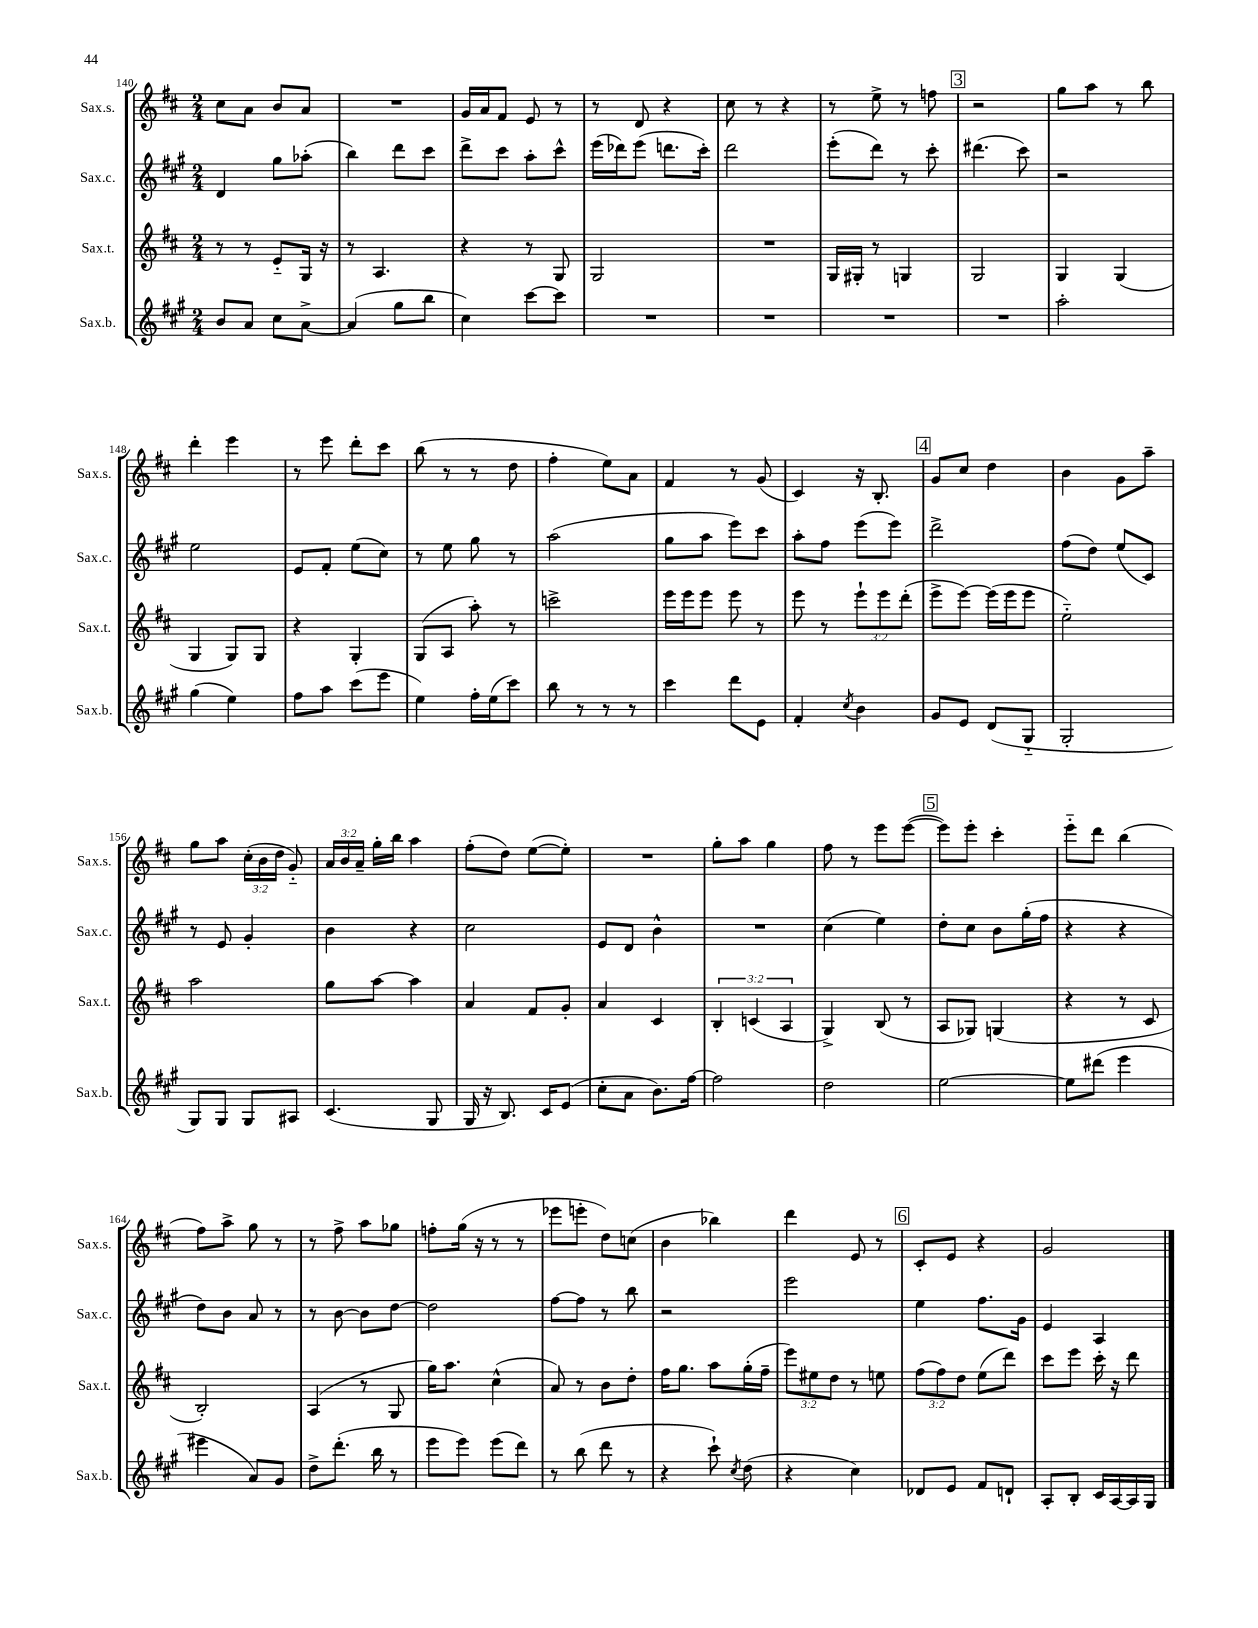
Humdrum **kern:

**kern	**kern	**kern	**kern
*part4	*part3	*part2	*part1
*staff4	*staff3	*staff2	*staff1
*I"Sax.b.	*I"Sax.t.	*I"Sax.c.	*I"Sax.s.
*I'Sax.b.	*I'Sax.t.	*I'Sax.c.	*I'Sax.s.
*clefG2	*clefG2	*clefG2	*clefG2
*k[f#c#g#]	*k[f#c#]	*k[f#c#g#]	*k[f#c#]
*M2/4	*M2/4	*M2/4	*M2/4
=140	=140	=140	=140
8b/L	8r	4d/	8cc#\L
8a/J	8r	.	8a\J
8cc#\L	8e/L	8gg#\L	8b/L
[8a^\J	16G/Jk	(8aa-X'\J	8a/J
.	16r	.	.
=141	=141	=141	=141
(4a/]	8r	4bb\)	2r
.	4.A/	.	.
8gg#\L	.	8ddd\L	.
8bb\J	.	8ccc#\J	.
=142	=142	=142	=142
4cc#\)	4r	8ddd^\L	16g/LL
.	.	.	16a/J
.	.	8ccc#\J	8f#/J
[8ccc#\L	8r	8aa'\L	8e/
8ccc#\J]	8G/	8ccc#^^\J	8r
=143	=143	=143	=143
2r	2G/	(16eee\LL	8r
.	.	16ddd-X\J)	.
.	.	(8eee\J	8d/
.	.	8.dddn\L	4r
.	.	16ccc#'\Jk)	.
=144	=144	=144	=144
2r	2r	2ddd\	8cc#\
.	.	.	8r
.	.	.	4r
=145	=145	=145	=145
2r	16G/LL	(8eee'\L	8r
.	16G#X'/JJ	.	.
.	8r	8ddd\J)	8ee^\
.	4Gn/	8r	8r
.	.	8ccc#'\	8ffn\
!!LO:REH:place=s1:t=3
=146	=146	=146	=146
2r	2G/	(4.ddd#X\	2r
.	.	8ccc#\)	.
=147	=147	=147	=147
2aa'\	4G/	2r	8gg\L
.	.	.	8aa\J
.	(4G/	.	8r
.	.	.	8bb\
!!LO:LB:g=z
=148	=148	=148	=148
(4gg#\	4G/	2ee\	4ddd'\
4ee\)	8G/L)	.	4eee\
.	8G/J	.	.
=149	=149	=149	=149
8ff#\L	4r	8e/L	8r
8aa\J	.	8f#'/J	8eee\
(8ccc#\L	4G'/	(8ee\L	8ddd'\L
8eee\J	.	8cc#\J)	8ccc#\J
=150	=150	=150	=150
4ee\)	(8G/L	8r	(8bb\
.	8A/J	8ee\	8r
16ff#'\LL	8aa'\)	8gg#\	8r
(16ee\J	.	.	.
8ccc#\J)	8r	8r	8dd\
=151	=151	=151	=151
8bb\	2cccn^\	(2aa\	4ff#'\
8r	.	.	.
8r	.	.	8ee\L)
8r	.	.	8a\J
=152	=152	=152	=152
4ccc#\	16eee\LL	8gg#\L	4f#/
.	16eee\J	.	.
.	8eee\J	8aa\J	.
8ddd\L	8eee\	8eee\L)	8r
8e\J	8r	8ccc#\J	(8g/
=153	=153	=153	=153
4f#'/	8eee\	8aa'\L	4c#/)
.	8r	8ff#\J	.
8qcc#/	.	.	.
4b\	12eee`\L	(8eee\L	16r
.	.	.	8.B'/
.	12eee\	.	.
.	.	8eee\J)	.
.	(12ddd'\J	.	.
!!LO:REH:place=s1:t=4
=154	=154	=154	=154
8g#/L	8eee^\L	2ddd^\	8g/L
8e/J	[8eee\J)	.	8cc#/J
(8d/L	(16eee\LL]	.	4dd\
.	16eee\J	.	.
8G#/J	8eee\J	.	.
=155	=155	=155	=155
2G#'/	2ee\)	(8ff#\L	4b\
.	.	8dd\J)	.
.	.	(8ee/L	8g\L
.	.	8c#/J)	8aa~\J
!!LO:LB:g=z
=156	=156	=156	=156
8G#/L)	2aa\	8r	8gg\L
8G#/J	.	8e/	8aa\J
8G#/L	.	4g#'/	(24cc#'\LL
.	.	.	24b\
.	.	.	24dd\JJ
8A#X/J	.	.	8g/)
=157	=157	=157	=157
(4.c#/	8gg\L	4b\	24a/LL
.	.	.	24b/
.	.	.	24a~/JJ
.	[8aa\J	.	16gg'\LL
.	.	.	16bb\JJ
.	4aa\]	4r	4aa\
8G#/	.	.	.
=158	=158	=158	=158
16G#/	4a/	2cc#\	(8ff#'\L
16r	.	.	.
8.B/)	.	.	8dd\J)
.	8f#/L	.	([8ee\L
16c#/KL	.	.	.
(8e/J	8g'/J	.	8ee'\J])
=159	=159	=159	=159
8cc#'\L	4a/	8e/L	2r
8a\J	.	8d/J	.
8.b\L)	4c#/	4b^^\	.
[16ff#\Jk	.	.	.
=160	=160	=160	=160
2ff#\]	6B'/	2r	8gg'\L
.	.	.	8aa\J
.	(6cn/	.	.
.	.	.	4gg\
.	6A/	.	.
=161	=161	=161	=161
2dd\	4G^/)	(4cc#\	8ff#\
.	.	.	8r
.	(8B/	4ee\)	8eee\L
.	8r	.	([8eee\J
!!LO:REH:place=s1:t=5
=162	=162	=162	=162
[2ee\	8A/L	8dd'\L	8eee\L])
.	8G-X/J)	8cc#\J	8eee'\J
.	(4Gn/	8b\L	4ccc#'\
.	.	(16gg#'\L	.
.	.	16ff#\JJ	.
=163	=163	=163	=163
8ee\L]	4r	4r	8eee\L
(8ddd#X\J	.	.	8ddd\J
4eee\	8r	4r	(4bb\
.	8c#/	.	.
!!LO:LB:g=z
=164	=164	=164	=164
4eee#X\	2B'/)	8dd\L)	8ff#\L)
.	.	8b\J	8aa^\J
8a/L)	.	8a/	8gg\
8g#/J	.	8r	8r
=165	=165	=165	=165
8dd^\L	(4A/	8r	8r
(8.ddd'\J	.	[8b\	8ff#^\
.	8r	8b\L]	8aa\L
16bb\	.	.	.
8r	8G/	[8dd\J	8gg-X\J
=166	=166	=166	=166
8eee\L	16gg\KL)	2dd\]	8ffn'\L
.	8.aa\J	.	.
8eee\J)	.	.	(16gg\Jk
.	.	.	16r
(8eee\L	(4cc#^^\	.	8r
8ddd\J)	.	.	8r
=167	=167	=167	=167
8r	8a/)	[8ff#\L	8eee-X\L
(8bb\	8r	8ff#\J]	8eeen'\J
8ddd\	8b\L	8r	8dd\L)
8r	8dd'\J	8bb\	(8ccn\J
=168	=168	=168	=168
4r	16ff#\KL	2r	4b\
.	8.gg\J	.	.
8ccc#`\)	8aa\L	.	4bb-X\)
8qcc#/	.	.	.
(8dd\	(16gg'\L	.	.
.	16ff#~\JJ	.	.
=169	=169	=169	=169
4r	12eee\L)	2eee\	4ddd\
.	12ee#X\	.	.
.	12dd\J	.	.
4cc#\)	8r	.	8e/
.	8een\	.	8r
!!LO:REH:place=s1:t=6
=170	=170	=170	=170
8d-X/L	(12ff#\L	4ee\	8c#'/L
.	12ff#\)	.	.
8e/J	.	.	8e/J
.	12dd\J	.	.
8f#/L	(8ee\L	8.ff#\L	4r
8dn`/J	8ddd\J)	.	.
.	.	16g#\Jk	.
=171	=171	=171	=171
8A'/L	8ccc#\L	4e/	2g/
8B'/J	8eee\J	.	.
16c#/LL	16ccc#'\	4A/	.
[16A/	16r	.	.
16A/]	8ddd\	.	.
16G#/JJ	.	.	.
==	==	==	==
*-	*-	*-	*-
